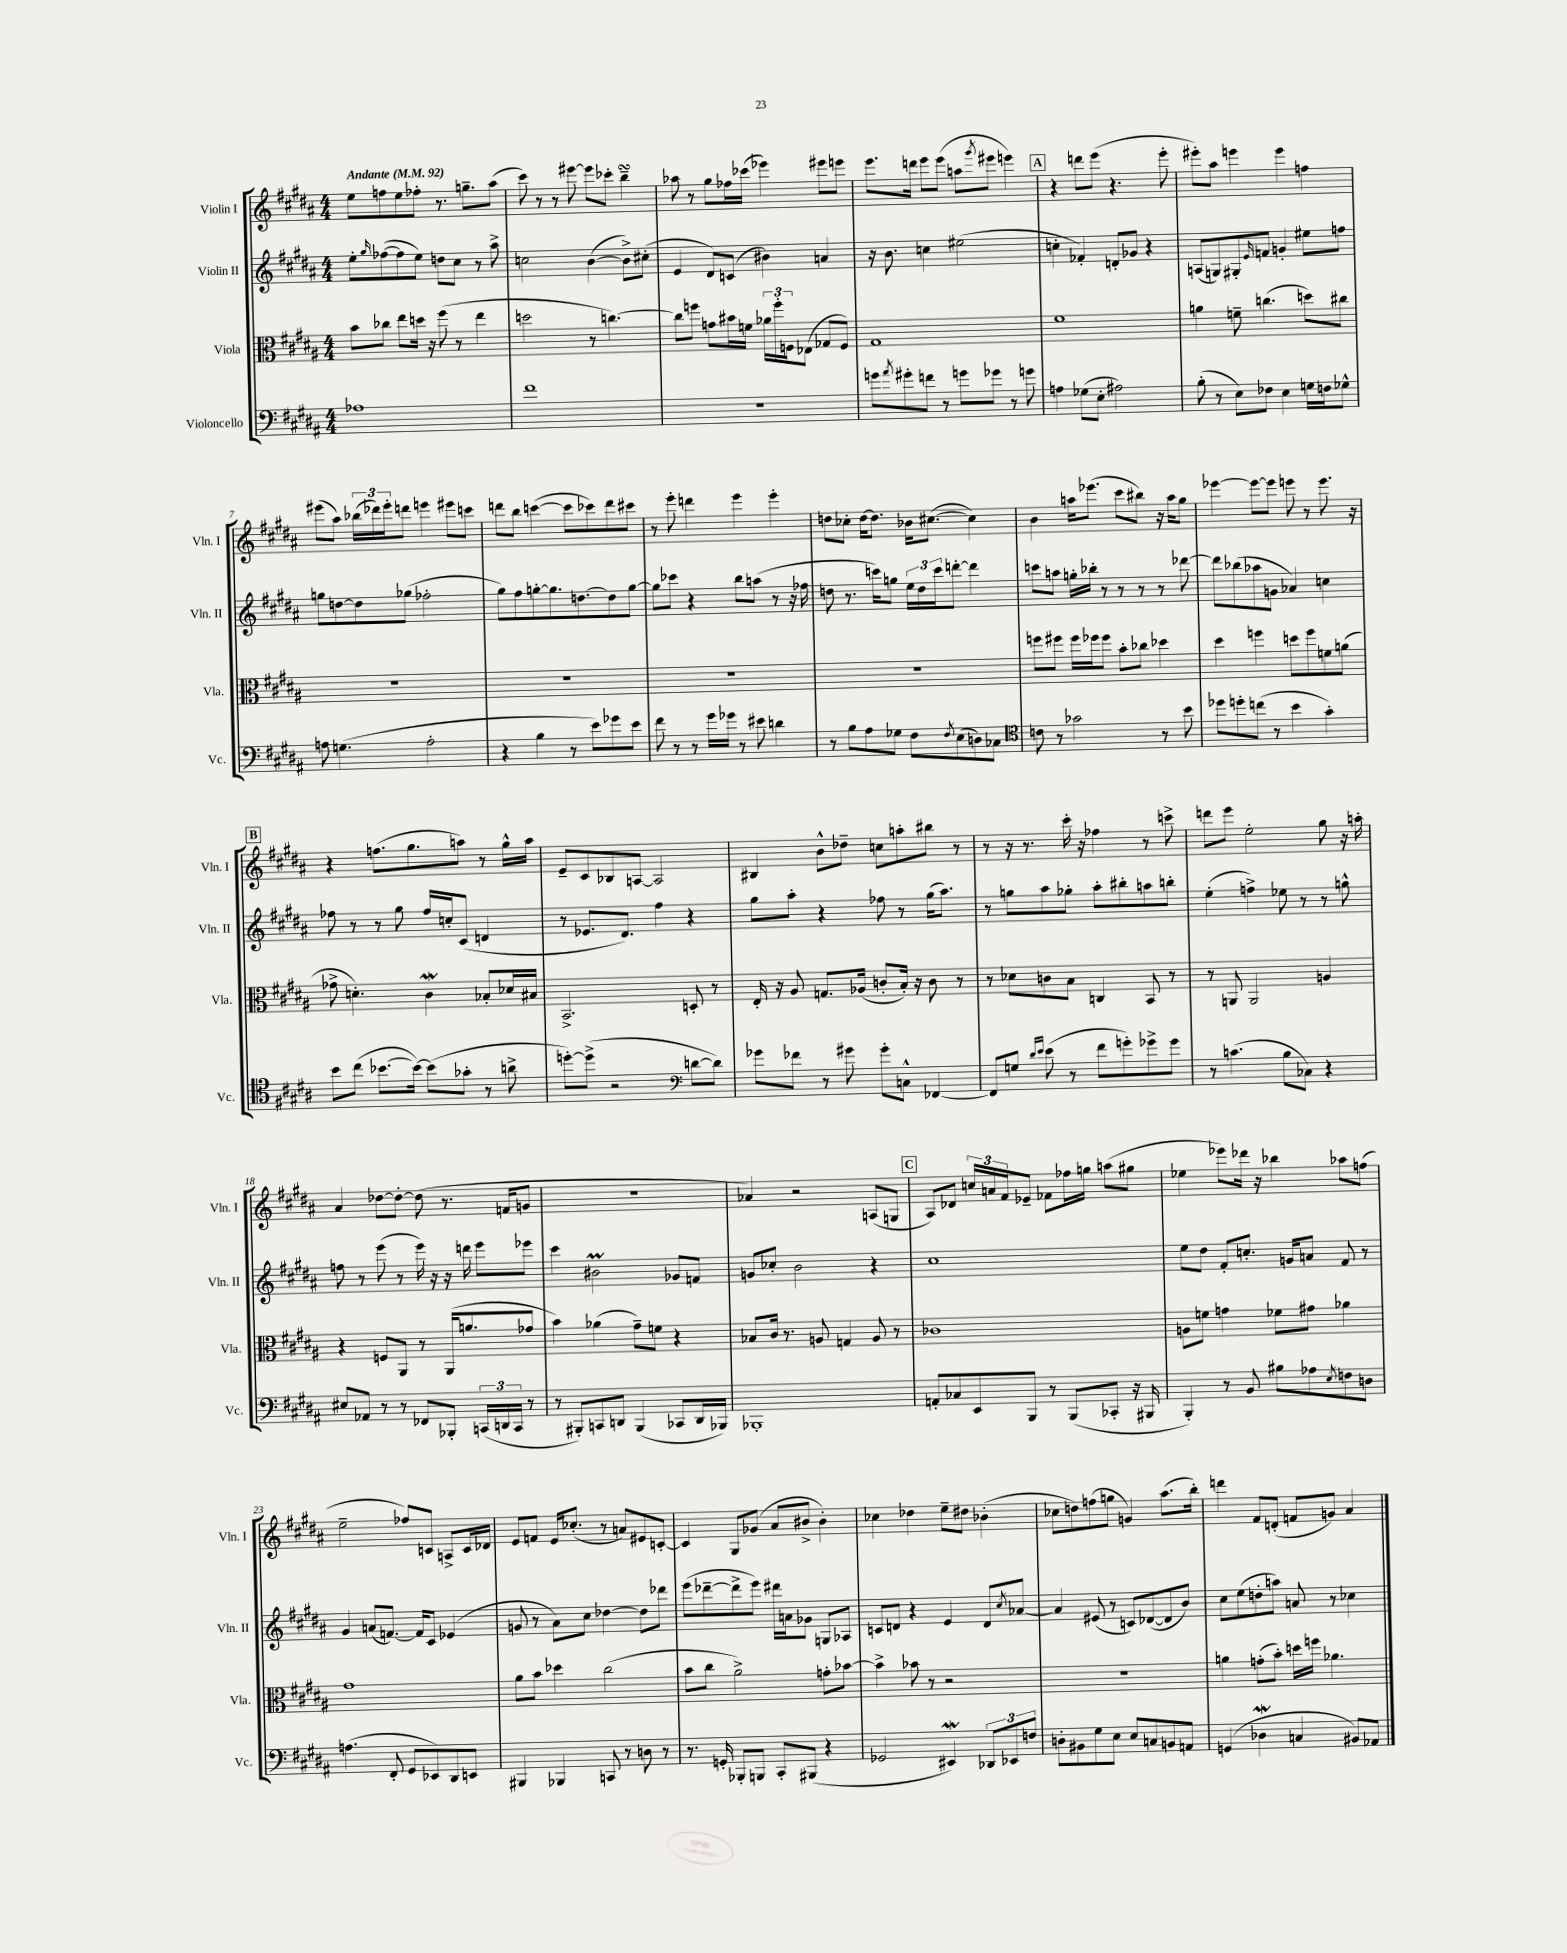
<<
\new StaffGroup <<
\new Staff = "s0" \with { instrumentName = "Violin I" shortInstrumentName = "Vln. I" } {
    \clef treble \key b \major \numericTimeSignature \time 4/4 \tempo "Andante" 4 = 92
    e''8 f''8 e''8 fes''8-. r8. g''8.-- ais''8( |
    cis'''8) r8 r8 eis'''8~ eis'''8 ces'''8-. b''4--\turn |
    aes''8 r8 gis''8 fes''16 ces'''16( ees'''4) eis'''8 e'''8 |
    e'''8. d'''16 e'''8 e'''8( a''8 \acciaccatura { gis'''8 } eis'''8 e'''4) |
    \mark \markup { \box "A" } r4 d'''8 e'''8( r4. e'''8-. |
    eis'''8-.) ais''8 e'''4 e'''4 f''4 |
    eis'''8( ais''8) \tuplet 3/2 { bes''16( des'''16) eis'''16-. } d'''8 e'''4 eis'''8 c'''8 |
    d'''8 b''8 c'''4~( c'''8 ces'''8) d'''8 cis'''8 |
    r8 e'''8-. d'''4 e'''4 e'''4-. |
    d''8 ces''8-. d''16~ d''8. bes'16 cis''8.~( cis''4) |
    b'4 a''16 ees'''8.( cis'''8 bis''8) r16 a''16 gis''8 |
    ees'''4~ ees'''8~ ees'''8 e'''8 r8 e'''8. r16 |
    \mark \markup { \box "B" } r4 f''8.( gis''8. a''8) r8 gis''16-^ a''16 |
    e'8-- cis'8 bes8 a8~ a2 |
    bis4 b'8-^ des''8-- c''8 a''8-. bis''8 r8 |
    r8 r16 r8. cis'''16-. r16 fes''4 r8 c'''8-> |
    d'''8 e'''8 e''2-. gis''8 r16 a''16-. |
    ais'4 des''8~ des''8~-. des''8( r8. f'16 g'8 |
    R1 |
    aes'4) r2 a8( g8 |
    \mark \markup { \box "C" } ais8) des'8 \tuplet 3/2 { c''16 a'16 fis'16 } ees'8-- fes'8 fes''16 g''16 a''8( gis''8 |
    ees''4 ees'''8) des'''16 r16 bes''4 aes''8 f''8( |
    e''2-- fes''8) c'8 a8-> c'16 des'16 |
    e'8 f'8 e'16 ces''8.-.( r8 a'8) eis'8 c'8~-. |
    c'4 gis8 ges'8( ais'8 bis'8-> bis'4-.) |
    ces''4 des''4 e''8-- dis''8 bes'4-.( |
    ces''8 d''8) f''8( g''8 g'4) ais''8.( b''16-.) |
    d'''4 fis'8 d'8-.( f'8 g'8) ais'4 \bar "|." |
}
\new Staff = "s1" \with { instrumentName = "Violin II" shortInstrumentName = "Vln. II" } {
    \clef treble \key b \major \numericTimeSignature \time 4/4
    e''8-. \grace { gis''16 } fes''8~( fes''8 e''8) d''8 cis''8 r8 ais''8-> |
    c''2 b'4~( b'8->) cis''8-.( |
    e'4 dis'8) c'8( bis'4) a'4 |
    r16 b'8. c''4 eis''2( |
    \mark \markup { \box "A" } c''4-. fes'4-.) d'8-. ges'8 r4 |
    a8( g8) gis8-. \grace { e'16 } f'8 g'4-. eis''8 f''8 |
    g''8 d''8~ d''8 ges''8( fes''2-. |
    gis''8) fis''8 g''8~-. g''8. d''8.~ d''8 g''8~ |
    g''8 ces'''8 r4 b''8 a''8( r8 r16 fes''16 |
    d''8 r8. c'''16) g''8 \tuplet 3/2 { e''16 d''16 c'''16 } d'''8~-. d'''4 |
    c'''8 a''8 g''16-. bes''16-. r8 r8 r8 r8 des'''8~ |
    des'''8 bes''8( aes''8 g'8 aes'4) c''4 |
    \mark \markup { \box "B" } fes''8 r8 r8 gis''8 fes''16 c''16-. cis'8( d'4 |
    r8 ees'8. dis'8.) fis''4 r4 |
    gis''8 ais''8-. r4 fes''8 r8 gis''16( ais''8.) |
    r8 g''8 ais''8 ges''8-. ais''8-. bis''8-. a''8 b''8-. |
    e''4-.( f''4->) ees''8 r8 r8 g''8-^ |
    f''8 r8 e'''8( r8 e'''16) r16 r16 d'''16 e'''8 ees'''8 |
    cis'''4 bis'2\prall ges'8 f'8 |
    g'8 ces''8-. b'2 r4 |
    \mark \markup { \box "C" } cis''1 |
    e''8 dis''8 fis'8-. c''8.-. g'16 a'8 fis'8 r8 |
    gis'4 a'8( f'8.~) f'16 cis'8 ees'4( |
    g'8 r8 ais'8) cis''8 des''4~ des''8 des'''8 |
    e'''8( des'''8~-- des'''8-> e'''8) dis'''16 a'16 ges'8 g8 aes8 |
    c'8 d'8 r4 e'4 d'8 \acciaccatura { cis''8 } aes'8~ |
    aes'4 eis'8( r8 c'8) des'8~( des'8 b'8) |
    cis''8 e''8( d''8-. a''8) a'8 r8 ces''4 \bar "|." |
}
\new Staff = "s2" \with { instrumentName = "Viola" shortInstrumentName = "Vla." } {
    \clef alto \key b \major \numericTimeSignature \time 4/4
    b'8 ces''8 e''8 d''16 r16 fis''8( r8 e''4 |
    d''2 r8 c''4.~) |
    c''8 f''8 g'8 bis'16 f'16 \tuplet 3/2 { aes'16 f''16-. f16 } ees8( ges8 f8) |
    gis1 |
    \mark \markup { \box "A" } fis'1 |
    a'4 f'8-- c''4.( d''8) cis''8 |
    R1 |
    R1 |
    R1 |
    R1 |
    f''8 fis''8 fis''16 fes''16 fes''8 b'8-. ces''8 des''4 |
    dis''4 f''4 d''8 f''8 f'8 a'8( |
    \mark \markup { \box "B" } ges'8-> d'4.-.) cis'4\mordent bes8-. des'16 bis16 |
    b,2.-> d8-. r8 |
    e16-. r16 ais8 g8. aes16( c'8-. b16-.) r16 c'8 r8 |
    r8 des'8 c'8 b8 c4 b,8 r8 |
    r8 a,8 a,2 a4 |
    r4 f8 ais,8 r8 ais,16( a'8. ges'8 |
    b'4) aes'4( gis'8--) f'8 r4 |
    bes8 cis'16 r8. a8 g4 a8 r8 |
    \mark \markup { \box "C" } ces'1 |
    a8 f'8 g'4 fes'8 gis'8 aes'4 |
    gis'1 |
    ais'8 b'8 des''4 cis''2( |
    b'8 cis''8 ais'2->) g'8-. bes'8~ |
    bes'4-> bes'8 r8 r2 |
    R1 |
    a'4 g'8-.( b'8-.) d''16 f''16 aes'4. \bar "|." |
}
\new Staff = "s3" \with { instrumentName = "Violoncello" shortInstrumentName = "Vc." } {
    \clef bass \key b \major \numericTimeSignature \time 4/4
    aes1 |
    fis'1 |
    R1 |
    g'8 \acciaccatura { ais'8 } gis'8-. f'8 r8 g'8 ges'8 r8 g'8 |
    \mark \markup { \box "A" } a4 ges8( e8-. ais2) |
    b8-.( r8 e8) fes8 e4 g16 f16 ges8-^ |
    a8 g4.( a2-. |
    r4 b4 r8 e'8) ges'8 e'8 |
    fis'8 r8 r8 gis'16 ges'16 r8 eis'8 d'4 |
    r8 b8 ais8 ges8 fis8 \acciaccatura { fis8 } e8( d8) ces8 |
    \clef tenor c'8 r8 ges'2 r8 b'8 |
    des''8 d''8-. c''8( r8 b'4 gis'4-.) |
    \mark \markup { \box "B" } b'8 cis''8( bes'8.~ bes'16~) bes'8( ges'8-. r8 a'8-> |
    d''8~-.) d''8->( r2 \clef bass d'8~ d'8) |
    ges'8 fes'8 r8 gis'8 gis'8-. c8-^ fes,4~ |
    fes,8 g8 \grace { dis'16 e'16 } e'8( r8 fis'8 g'8-.) ges'8-> ges'8 |
    r8 c'4.( b8 ces8) r4 |
    eis8 aes,8 r8 r8 fes,8 bes,,8-. \tuplet 3/2 { c,16( d,16 c,16 } r8 |
    r8 bis,,8-.) c,8 d,8 bis,,4( ces,8 d,16 bes,,16) |
    bes,,1-. |
    \mark \markup { \box "C" } a,8-. ces8 e,8 b,,8 r8 b,,8( ces,8-. r16 bis,,16 |
    b,,4-.) r8 b,8 bis8 aes8 \acciaccatura { e8 } f8 d8 |
    a4.( fis,8-. gis,8 ees,8) dis,8 e,8 |
    bis,,4 bes,,4 c,8 r8 d8 r8 |
    r8. g,16-. bes,,8-. b,,8 cis,8-. bis,,8( r4 |
    ges,2 eis,4\mordent) \tuplet 3/2 { des,8 ees,8 f8 } |
    d8-. bis,8 gis8 e8 e8 c8 b,8 a,8 |
    g,4( des4\mordent c4 bis,8) aes,8 \bar "|." |
}
>>
>>
